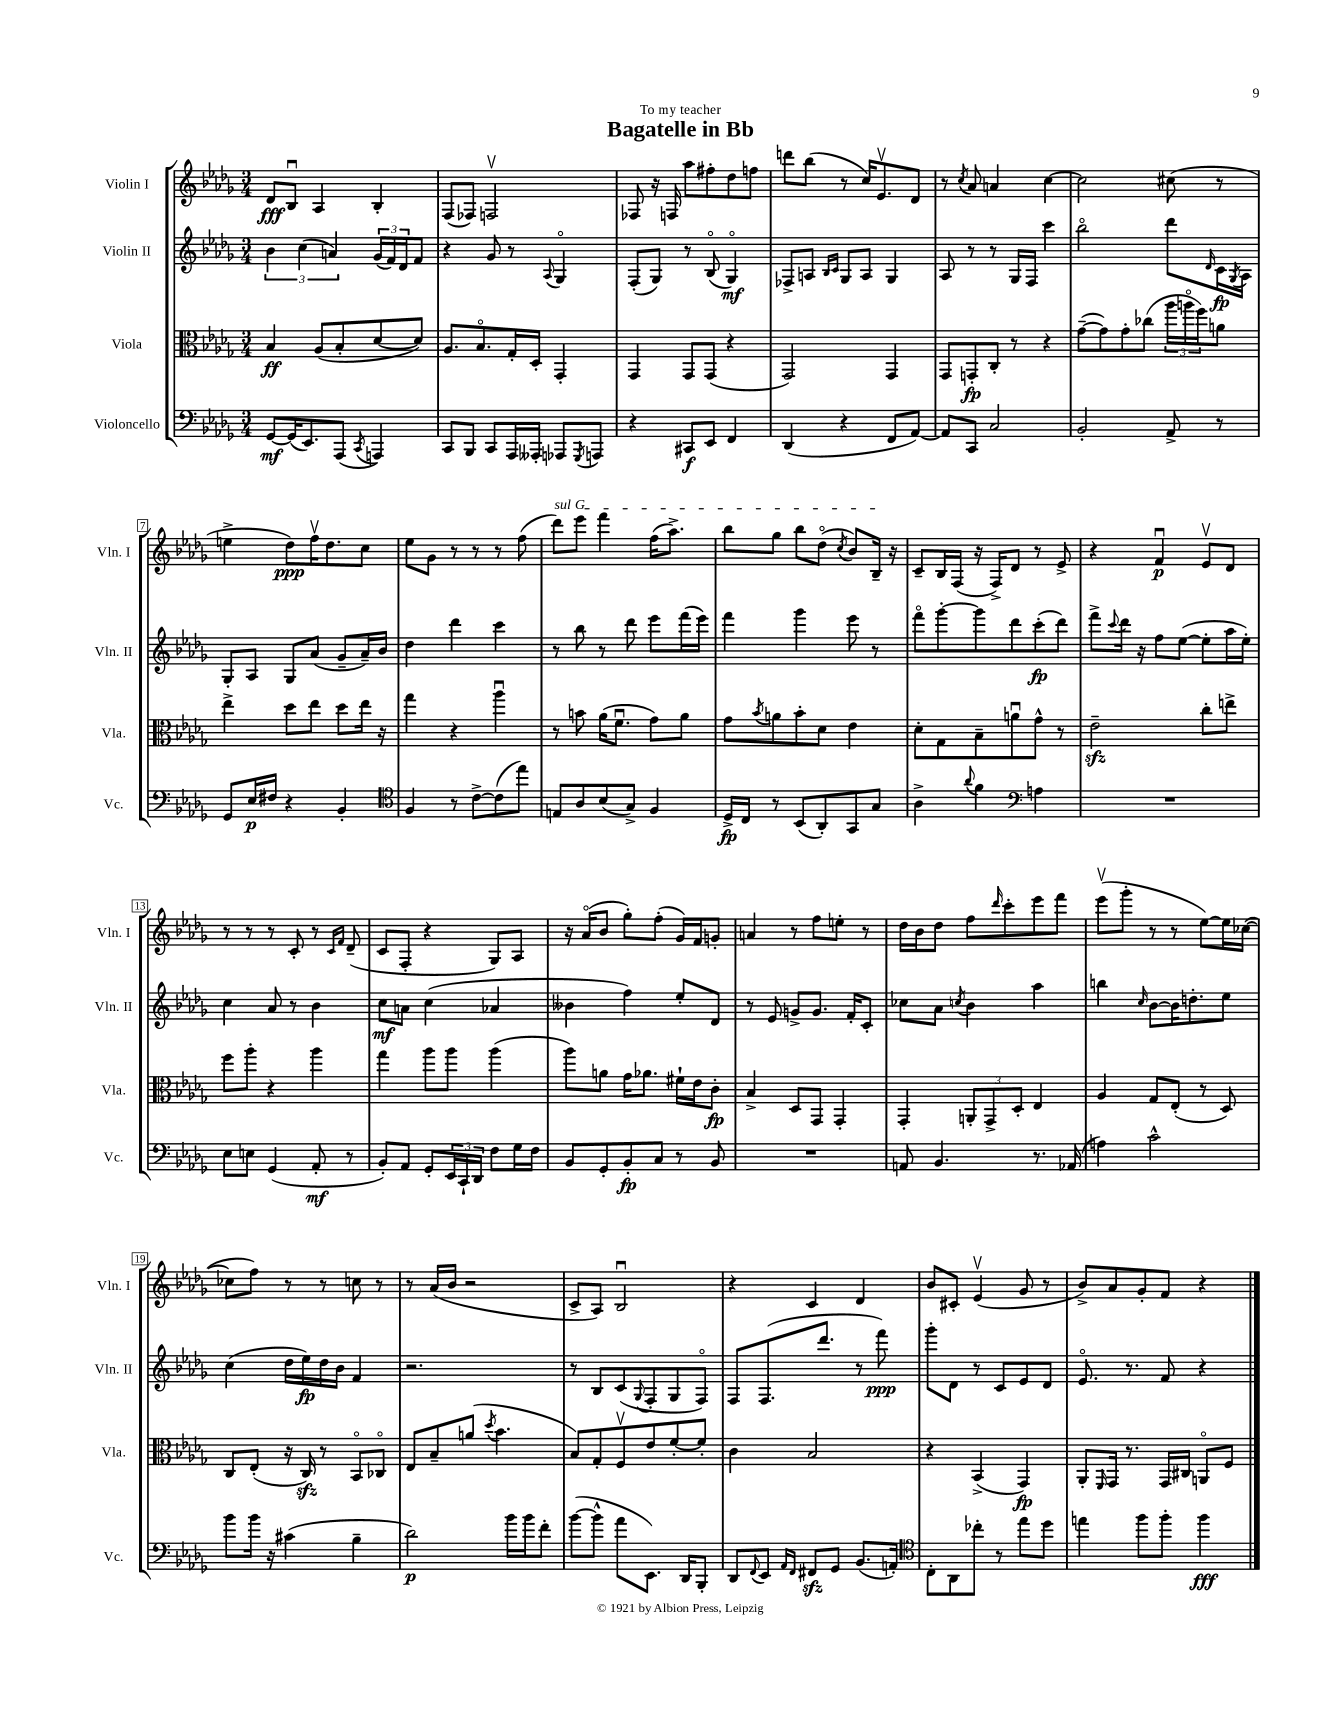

**kern	**kern	**kern	**kern
*staff4	*staff3	*staff2	*staff1
*clefF4	*clefC3	*clefG2	*clefG2
*k[b-e-a-d-g-]	*k[b-e-a-d-g-]	*k[b-e-a-d-g-]	*k[b-e-a-d-g-]
*M3/4	*M3/4	*M3/4	*M3/4
[8GG-	4B-	6b-	8d-
(16GG-]	.	.	8B-u
.	.	(6cc	.
8.EE-)	.	.	.
.	(8A-	.	4A-
.	.	6a)	.
(8AAA-	8B-'	.	.
8qCC	.	.	.
4AAA)	[8d-	(24g-	4B-'
.	.	24f)	.
.	.	24d-	.
.	8d-])	8f	.
=	=	=	=
8CC	8.A-	4r	(8F
8BBB-	.	.	8F-)
.	8.B-o	.	.
8CC	.	8g-	2Fv
16AAA-	16G-'	8r	.
16AAA--'	16D-'	.	.
.	.	8qqA-	.
8AAA-	4GG-'	4G-o	.
8qGGG-	.	.	.
8AAA	.	.	.
=	=	=	=
4r	4GG-	(8F'	8F-
.	.	8G-)	16r
.	.	.	16F
8CC#	8GG-	8r	8aa-
8EE-	(8GG-	(8B-o	8ff#'
4FF	4r	4G-o)	8dd-
.	.	.	8ff
=	=	=	=
(4DD-	2GG-)	8F-^	8ddd
.	.	8A	(8bb-
.	.	16qqB-	.
.	.	16qqc	.
4r	.	8G-	8r
.	.	8A	16cc)
.	.	.	8.e-v
8FF	4GG-	4G-	.
[8AA-)	.	.	8d-
=	=	=	=
8AA-]	8GG-	8A-	8r
.	.	.	8qcc
8CC	8GG'	8r	8a-
2C	8C'	8r	4a
.	8r	16G-	.
.	.	16F	.
.	4r	4ccc	[4cc
=	=	=	=
2BB-'	([8g-~	2bb-o	2cc]
.	8g-])	.	.
.	8g-'	.	.
.	(8cc-	.	.
8AA-^	24aa-	8ddd-	(8cc#
.	24aao	.	.
.	24ff)	.	.
.	.	16qqd-	.
8r	8a	16c	8r
.	.	8qG-	.
.	.	16A-	.
=	=	=	=
8GG-	4ee-^	8G-'	4ee^
16E-	.	8A-	.
16F#	.	.	.
4r	8dd-	8G-	8dd-)
.	8ee-	(8a-	16ffv
.	.	.	8.dd-
4BB-'	8dd-	8g-~	.
.	16ee-	16a-~)	8cc
.	16r	16b-	.
=	=	=	=
*clefC4	*	*	*
4F	4gg-	4dd-	8ee-
.	.	.	8g-
8r	4r	4ddd-	8r
[8c^	.	.	8r
(8c]	4aa-u	4ccc	8r
8ee-)	.	.	(8ff
=	=	=	=
8E	8r	8r	8ddd-)
8A-	8b	8bb-	8eee-
(8B-	(16a-	8r	4fff
.	8.fu	.	.
8G-^)	.	8ddd-	.
4F	8g-)	8eee-	(16ff
.	.	.	8.aa-^)
.	8a-	(16fff	.
.	.	16eee-)	.
=	=	=	=
16D-^	8g-	4fff	8bb-
16C	.	.	.
.	8qb-	.	.
8r	8a	.	8gg-
(8BB-	8b-'	4ggg-	8bb-
8AA-')	8d-	.	(8dd-o
.	.	.	8qcc
8GG-	4e-	8eee-	8b-)
8G-	.	8r	16B-~
.	.	.	16r
=	=	=	=
4A-^	8d-'	8fffo	8c~
.	8G-	[8ggg-'	16B-
.	.	.	(16F
8qqa-	.	.	.
4f	8B-~	8ggg-]	16r
.	.	.	16F^)
.	8au	8ddd-	8d-
*clefF4	*	*	*
4A	8g-^^	(8ccc'	8r
.	8r	8ddd-)	8e-^
=	=	=	=
2.r	2e-~	8fff^	4r
.	.	8qqccc	.
.	.	16ddd-	.
.	.	16r	.
.	.	8ff	4fu
.	.	([8ee-	.
.	8cc'	8ee-']	8e-v
.	8ee^	16aa-	8d-
.	.	16ee-')	.
=	=	=	=
8E-	8ff	4cc	8r
8E	8aa-'	.	8r
(4GG-	4r	8a-	8r
.	.	8r	8c'
8AA-'	4aa-	4b-	8r
.	.	.	16qqc
.	.	.	16qqf
8r	.	.	(8d-~
=	=	=	=
8BB-')	4gg-	8cc	8c
8AA-	.	8a	8F'
8GG-'	8aa-	(4cc	4r
24EE-	8aa-	.	.
24CC`	.	.	.
24DD-	.	.	.
8F	(4aa-	4a-	8G-)
16G-	.	.	8A-
16F	.	.	.
=	=	=	=
8BB-	8aa-)	4b--	16r
.	.	.	(16a-o
8GG-'	8a	.	8b-
8BB-'	16g-	4ff)	8gg-')
.	8.a-	.	.
8C	.	.	(8ff'
8r	16f#`	8ee-'	16g-)
.	16e-	.	16f
8BB-	8c'	8d-	8g'
=	=	=	=
2.r	4B-^	8r	4a
.	.	8e-	.
.	8D-	8g^	8r
.	8GG-	8.g	8ff
.	4GG-'	.	8ee'
.	.	16f'	.
.	.	8c'	8r
=	=	=	=
8AA	4GG-'	8cc-	16dd-
.	.	.	16b-
4.BB-	.	8a-	8dd-
.	.	8qcc	.
.	12AA'	4b-	8ff
.	12GG-^	.	.
.	.	.	16qqddd-
.	.	.	8ccc'
.	12D-'	.	.
8.r	4E-	4aa-	8eee-
.	.	.	8fff
(16AA-	.	.	.
=	=	=	=
4A)	4A-	4bb	(8eee-v
.	.	.	8ggg-'
.	.	16qqcc	.
2c^^	8G-	[8b-	8r
.	(8E-'	16b-]	8r
.	.	8.dd'	.
.	8r	.	[8ee-)
.	8D-)	8ee-	16ee-]
.	.	.	([16cc-
=	=	=	=
8b-	8C	(4cc	8cc-]
16b-	(8E-'	.	8ff)
16r	.	.	.
(4c#	16r	16dd-	8r
.	16C)	16ee-)	.
.	8r	16dd-	8r
.	.	16b-	.
4B-~	8BB-o	4f	8cc
.	8C-o	.	8r
=	=	=	=
2d-)	8E-	2.r	8r
.	8B-~	.	(16a-
.	.	.	16b-
.	(8a	.	2r
.	8qdd-	.	.
.	4.b-	.	.
16b-	.	.	.
16b-	.	.	.
8f'	.	.	.
=	=	=	=
([8b-	8B-)	8r	8c^
8b-^^]	8G-'	8B-	8A-)
8a-	8Fv	(8c	2B-u
.	.	8qqG-	.
8.EE-)	8e-	8F'	.
.	[8f'	8G-	.
16DD-	.	.	.
8BBB-'	8f']	8Fo)	.
=	=	=	=
8DD-	4c	8F	4r
8qqFF	.	.	.
8EE-	.	(8.F	.
16qqAA-	.	.	.
16qqFF	.	.	.
8FF#	2B-	.	4c
.	.	8.ddd-	.
8GG-	.	.	.
(8.BB-	.	8r	4d-
.	.	8fff)	.
16AA')	.	.	.
=	=	=	=
*clefC4	*	*	*
8C'	4r	8ggg-'	8b-
8AA-	.	8d-	8c#'
8cc-'	(4BB-^	8r	(4e-v
8r	.	8c	.
8ee-	4GG-)	8e-	8g-
8dd-	.	8d-	8r
=	=	=	=
4ee	8AA-'	8.e-o	8b-^)
.	16qqFF	.	.
.	16GG-	.	8a-
.	8.r	8.r	.
8ff	.	.	8g-'
8ff'	16GG-	8f	8f
.	16C#	.	.
4ff	8AAo	4r	4r
.	8F	.	.
==	==	==	==
*-	*-	*-	*-
